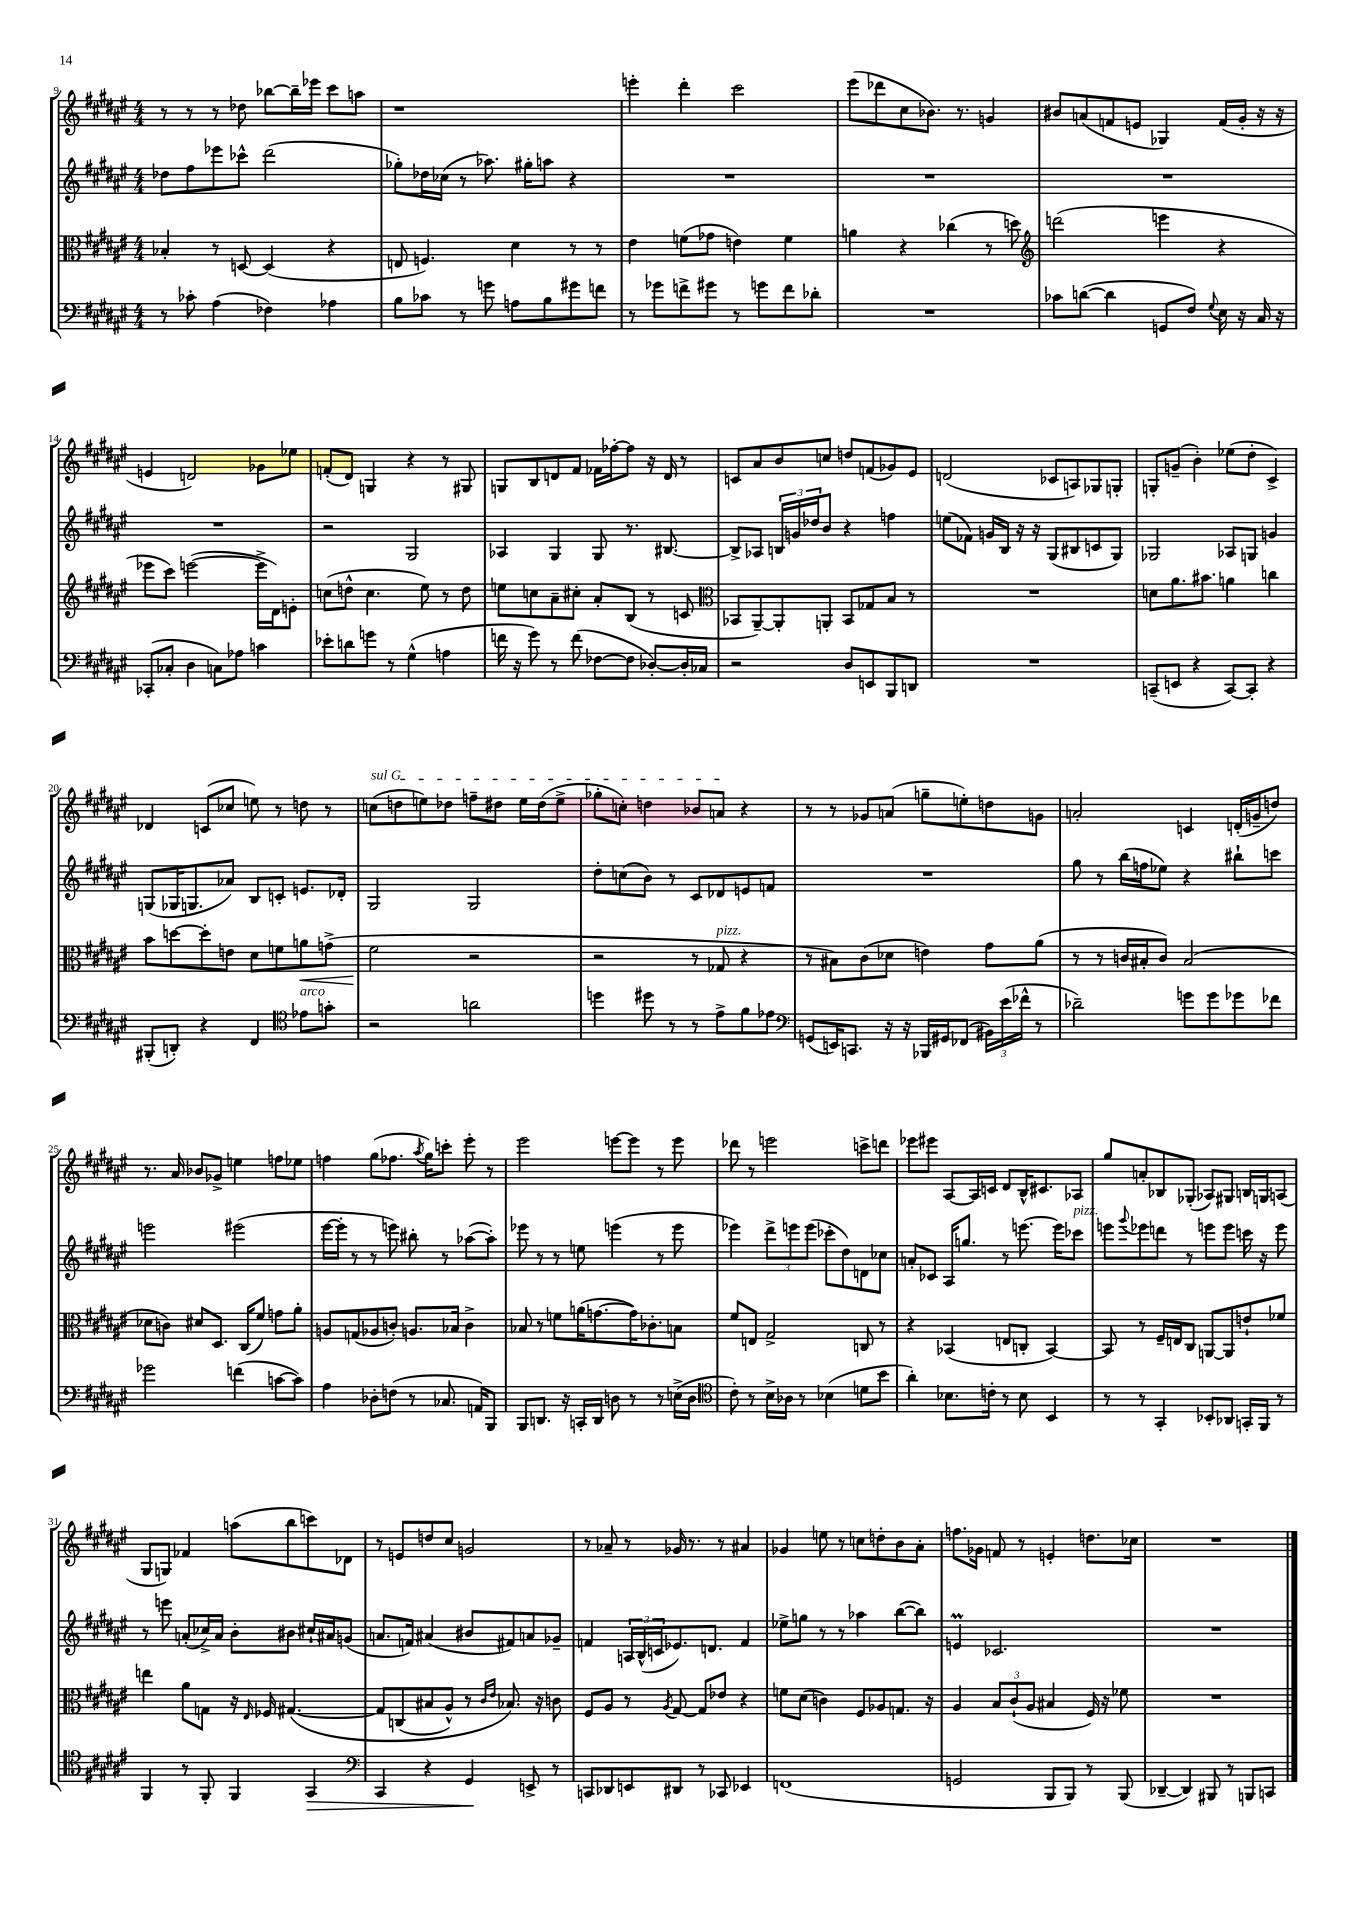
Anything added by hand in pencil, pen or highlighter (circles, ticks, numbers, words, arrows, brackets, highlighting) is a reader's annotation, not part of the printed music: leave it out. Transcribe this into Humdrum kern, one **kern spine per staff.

**kern	**dynam	**kern	**dynam	**kern	**kern
*part4	*part4	*part3	*part3	*part2	*part1
*staff4	*staff4	*staff3	*staff3	*staff2	*staff1
*clefF4	*	*clefC3	*	*clefG2	*clefG2
*k[f#c#g#d#a#e#]	*	*k[f#c#g#d#a#e#]	*	*k[f#c#g#d#a#e#]	*k[f#c#g#d#a#e#]
*M4/4	*	*M4/4	*	*M4/4	*M4/4
=9	=9	=9	=9	=9	=9
8r	.	4B-X'/	.	8dd-X\L	8r
8c-X'\	.	.	.	8ff#\	8r
(4A#\	.	8r	.	8eee-X\	8r
.	.	[8Dn/	.	8ccc-X^^\J	8dd-X\
4F-X\)	.	(4D/]	.	(2ddd#\	[8bb-X\L
.	.	.	.	.	16bb-~\L]
.	.	.	.	.	16eee-X\JJ
4A-X\	.	4r	.	.	8ccc#\L
.	.	.	.	.	8aan\J
=10	=10	=10	=10	=10	=10
8B\L	.	8En/	.	8gg-X'\L)	1r
8c-X\J	.	4.Fn/)	.	16dd-X\L	.
.	.	.	.	(16cc-X\JJ	.
8r	.	.	.	8r	.
8gn\	.	.	.	8.aa-X\)	.
8An\L	.	4d#\	.	.	.
.	.	.	.	16gg#X'\KL	.
8B\	.	.	.	8aan\J	.
8g#X\	.	8r	.	4r	.
8fn\J	.	8r	.	.	.
=11	=11	=11	=11	=11	=11
8r	.	4e#\	.	1r	4eeen'\
8g-X\L	.	.	.	.	.
8fn^\	.	(8fn\L	.	.	4ddd#'\
8g#X\J	.	8g-X\J	.	.	.
8r	.	4en\)	.	.	2ccc#\
8gn\L	.	.	.	.	.
8f\	.	4f\	.	.	.
8d-X'\J	.	.	.	.	.
=12	=12	=12	=12	=12	=12
1r	.	4an\	.	1r	(8eee#\L
.	.	.	.	.	8ddd-X\
.	.	4r	.	.	8cc#\
.	.	.	.	.	8.b-X\J)
.	.	(4cc-X\	.	.	.
.	.	.	.	.	8.r
.	.	8r	.	.	4gn/
.	.	8ddn\)	.	.	.
=13	=13	=13	=13	=13	=13
*	*	*clefG2	*	*	*
8c-X\L	.	(2dddn\	.	1r	8b#X/L
([8dn\J	.	.	.	.	(8an/
4d\]	.	.	.	.	8fn/
.	.	.	.	.	8en/J
8GGn/L	.	4eeen\	.	.	4G-X/)
8F#/J)	.	.	.	.	.
8qqG#/	.	.	.	.	.
16E#\	.	4r	.	.	(16f/LL
16r	.	.	.	.	16g#'/JJ
16C#/	.	.	.	.	16r
16r	.	.	.	.	16r
!!LO:LB:g=z
=14	=14	=14	=14	=14	=14
(8CC-X'/L	.	8eee-X\L	.	1r	4en/
8C-X'/J	.	8ccc#\J)	.	.	.
4D#\	.	([2eeen\	.	.	2dn/)
8Cn\L)	.	.	.	.	.
8A-X\J	.	.	.	.	.
4cn\	.	16eee^\LL]	.	.	8g-X\L
.	.	16d#\J)	.	.	.
.	.	8en'\J	.	.	8ee-X\J
=15	=15	=15	=15	=15	=15
8e-X'\L	.	(8ccn\L	.	2r	(8fn'/L
8dn\	.	8ddn^^\J	.	.	8d#/J)
8gn\J	.	4.cc\	.	.	4Gn/
8r	.	.	.	.	.
(4G#^^\	.	.	.	2G#/	4r
.	.	8ee#\)	.	.	.
4An\	.	8r	.	.	8r
.	.	8dd\	.	.	8G#X/
=16	=16	=16	=16	=16	=16
16fn\	.	8een\L	.	4A-X/	8Gn/L
16r	.	.	.	.	.
8g#\)	.	8ccn\	.	.	8B/
8r	.	8a#~\	.	4G#/	8dn/
(8f\	.	8cc#X'\J	.	.	8f#/J
[8F-X\L	.	8a#'/L	.	8G#/	16f-X\LL
.	.	.	.	.	[16ff-X'\J
8F-\J]	.	(8B/J	.	8.r	8ff-\J]
[8D-X'/L)	.	8r	.	.	16r
.	.	.	.	[8.B#X/	16d/
16D-'/L]	.	8cn/	.	.	8r
16C-X/JJ	.	.	.	.	.
=17	=17	=17	=17	=17	=17
*	*	*clefC3	*	*	*
2r	.	8BB-X/L	.	8B#^/L]	8cn/L
.	.	[8AA#~/)	.	8A-X/J	8a#/
.	.	8AA#'/]	.	24Bn/LL	8b/
.	.	.	.	24gn/	.
.	.	.	.	24dd-X/J	.
.	.	8AAn'/J	.	8b/J	8ccn/J
8D#/L	.	8BB-/L	.	4r	8ddn/L
8EEn/	.	8G-X/	.	.	(8fn/
8BBB/	.	8B/J	.	4ffn\	8g-X/)
8DDn/J	.	8r	.	.	8e#/J
=18	=18	=18	=18	=18	=18
1r	.	1r	.	(8een\L	(2dn/
.	.	.	.	8f-X\J)	.
.	.	.	.	16gn/LL	.
.	.	.	.	16B/JJ	.
.	.	.	.	16r	.
.	.	.	.	16r	.
.	.	.	.	(8G#/L	8c-X/L
.	.	.	.	8B#X/	8An/)
.	.	.	.	8cn/	8G-X/
.	.	.	.	8G#/J)	8Gn'/J
=19	=19	=19	=19	=19	=19
(8CCn~/L	.	8dn\L	.	2G-X/	8Gn'/L
8EEn/J	.	8.a#\	.	.	(8gn~/J
4r	.	.	.	.	4b'\)
.	.	8.b#X\J	.	.	.
[8CC/L)	.	4an\	.	8A-X/L	(8ee-X\L
8CC'/J]	.	.	.	8Gn/J	8dd#'\J
4r	.	4ccn\	.	4gn/	4c#^/)
!!LO:LB:g=z
=20	=20	=20	=20	=20	=20
(8BBB#X'/L	.	8b\L	.	(8Gn/L	4d-X/
8DDn'/J)	.	[8ddn\	.	16G-X/K	.
.	.	.	.	8.Gn/	.
4r	.	8dd'\]	.	.	(8cn/L
.	.	8en\J	.	8a-X/J)	8cc-X/J
4FF#/	.	8d#\L	.	8B/L	8een\)
.	.	8fn\	.	8cn'/J	8r
*clefC4	*	*	*	*	*
!LO:TX:a:i:t=arco	!	!	!	!	!
!	!	!	!LO:HP:b	!	!
8e-X\L	.	8an\	<	8.en/L	8ddn\
8gn'\J	.	(8gn^\J	.	.	8r
.	.	.	.	16d-X'/Jk	.
=21	=21	=21	=21	=21	=21
!	!	!	!	!	!LO:TX:a:i:t=sul G
2r	.	2f#\	.	2G#/	(8ccn\L
.	.	.	.	.	8ddn\
.	.	.	.	.	8een\)
.	.	.	.	.	8dd-X\J
2an\	.	2r	[	2G#/	8ffn~\L
.	.	.	.	.	8dd#X\J
.	.	.	.	.	16ee\LL
.	.	.	.	.	(16dd#\J
.	.	.	.	.	8ee^\J
=22	=22	=22	=22	=22	=22
4ddn\	.	2r	.	8dd#'\L	8gg-X'\L
.	.	.	.	(8ccn\	8ccn'\J)
8dd#X\	.	.	.	8b\J)	4ddn\
8r	.	.	.	8r	.
8r	.	8r	.	8c#/L	8b-X/L
!	!	!LO:TX:a:i:t=pizz.	!	!	!
8e#^\L	.	8G-X/	.	8d-X/	8an/J
8f#\	.	4r	.	8en/	4r
8e-X\J	.	.	.	8fn/J	.
=23	=23	=23	=23	=23	=23
*clefF4	*	*	*	*	*
(8GGn/L	.	8r	.	1r	8r
16EEn/K)	.	8B#X\L)	.	.	8r
8.CCn/J	.	.	.	.	.
.	.	(8c#\	.	.	8g-X/L
16r	.	8d-X\J	.	.	(8an/J
16r	.	.	.	.	.
16BBB-X/LL	.	4en\)	.	.	8ggn~\L
16GG#X/J	.	.	.	.	.
(8FF-X/J	.	.	.	.	8een'\)
24BB#X\LL)	.	8g#\L	.	.	8ddn\
(24e#\	.	.	.	.	.
24f-X^^\JJ	.	.	.	.	.
8r	.	(8a#\J	.	.	8gn\J
=24	=24	=24	=24	=24	=24
2d-X~\)	.	8r	.	8gg#\	2an'/
.	.	8r	.	8r	.
.	.	16cn/LL	.	(16bb\LL	.
.	.	16B#X'/J	.	16ffn\J	.
.	.	8c/J)	.	8ee-X\J)	.
8gn\L	.	(2B#/	.	4r	4cn/
8g\	.	.	.	.	.
8g-X\	.	.	.	8bb#X`\L	(16dn'/LL
.	.	.	.	.	16gn~/J
8f-X\J	.	.	.	8cccn\J	8ddn/J)
!!LO:LB:g=z
=25	=25	=25	=25	=25	=25
2g-X\	.	8d-X\L	.	2eeen\	8.r
.	.	8cn\J)	.	.	.
.	.	.	.	.	16a#/
.	.	8d#X/L	.	.	8b-X/L
.	.	8.D#/J	.	.	8g-X^/J
(4fn\	.	.	.	(2eee#X\	4een\
.	.	(16C#/KL	.	.	.
.	.	8f#/J)	.	.	.
[8cn\L	.	8gn\L	.	.	8ffn\L
8c\J])	.	8a#'\J	.	.	8ee-X\J
=26	=26	=26	=26	=26	=26
4A#\	.	8An/L	.	[16eee#\LL	4ffn\
.	.	.	.	16eee#'\JJ]	.
.	.	(8Gn/	.	8r	.
8D-X'\L	.	8A-X/	.	8r	(8gg#\L
(8Fn\J	.	8cn'/J)	.	8eeen\)	8.ff-X\J
8r	.	8.An/L	.	8bb#X'\	.
.	.	.	.	.	8qaa#/
.	.	.	.	.	16gg#\KL)
8.C-X/	.	.	.	8r	8cccn'\J
.	.	16B-X/Jk	.	.	.
.	.	4c^\	.	([8aa-X\L	8eee#'\
16AAn/KL)	.	.	.	.	.
8BBB/J	.	.	.	8aa-'\J])	8r
=27	=27	=27	=27	=27	=27
8BBB/L	.	8B-X/	.	8eee-X\	2eee#\
8.DDn/J	.	8r	.	8r	.
.	.	8fn\L	.	8r	.
16r	.	.	.	.	.
16CCn'/LL	.	(16an\K	.	8een\	.
16DD/JJ	.	[8.gn\	.	.	.
8Dn\	.	.	.	(4eeen\	[8eeen\L
8r	.	16g\K])	.	.	8eee\J]
.	.	8.c-X'\	.	.	.
8r	.	.	.	8r	8r
(16En^\LL	.	8Bn\J	.	8eee\	8eee\
16D\JJ	.	.	.	.	.
=28	=28	=28	=28	=28	=28
*clefC4	*	*	*	*	*
8c#'\)	.	8f#/L	.	4eee-X\)	8ddd-X\
8r	.	8En/J	.	.	8r
16B^\LL	.	2G#^/	.	12ddd#^\L	2eeen\
16A-X\JJ	.	.	.	.	.
.	.	.	.	12eeen\	.
8r	.	.	.	.	.
.	.	.	.	(12eee\J	.
(4B-X\	.	.	.	8ccc-X'\L	.
.	.	.	.	8dd#\)	.
8dn\L	.	8Cn/	.	8dn\	8cccn^\L
8b\J	.	8r	.	8cc-X\J	8dddn\J
=29	=29	=29	=29	=29	=29
4a#'\)	.	4r	.	8an'/L	8eee-X\L
.	.	.	.	8c-X/J	8eee#X\J
8.B-X\L	.	(4BB-X/	.	16A#/KL	[8A#/L
.	.	.	.	8.ggn/J	.
.	.	.	.	.	16A#/L]
16cn'\Jk	.	.	.	.	16cn/JJ
8r	.	8En/L	.	8r	8d#/L
8B-\	.	8Cn'/J	.	[8.eeen\	16B^^/K
.	.	.	.	.	8.c#X/
4BB/	.	[4BB-/)	.	.	.
.	.	.	.	16eee\KL]	.
!	!	!	!	!LO:TX:a:i:t=pizz.	!
.	.	.	.	8ccc-X\J	8A-X/J
=30	=30	=30	=30	=30	=30
8r	.	8BB-/]	.	8eeen\L	8gg#/L
.	.	.	.	8qqggg#/	.
8r	.	8r	.	8eee-X\	8an'/
4GG#'/	.	16F#~/LL	.	8dddn\J	8B-X/
.	.	16En/J	.	.	.
.	.	8C#/J	.	8r	(8G-X'/J
8BB-X'/L	.	[8AAn/L	.	8eeen\L	8A-X/L)
8AA-X/J	.	8AA/]	.	8eee\J	8G#X/J
16GGn'/LL	.	8en`/	.	16cccn\	16Bn/LL
16FF#/JJ	.	.	.	16r	16Gn/J
8r	.	8f-X/J	.	8eee\	(8An/J
!!LO:LB:g=z
=31	=31	=31	=31	=31	=31
4FF#/	.	4een\	.	8r	8G#/L
.	.	.	.	8eeen\	8Gn/J)
8r	.	8a#\L	.	(8an'/L	4f-X/
8FF#'/	.	8Gn\J	.	16cc-X^/L)	.
.	.	.	.	16a/JJ	.
4FF#/	.	16r	.	8b'\L	(8aan\L
.	.	16qqE#/	.	.	.
.	.	16F-X/	.	.	.
.	.	([4.G#X/	.	8b#X\J	8bb\
!	!LO:HP:b	!	!	!	!
4GG#/	>	.	.	16cc#X`/LL	8cccn\)
.	.	.	.	16a#X/J	.
.	.	.	.	(8gn/J	8d-X\J
=32	=32	=32	=32	=32	=32
*clefF4	*	*	*	*	*
4CC#/	.	8G#/L]	.	8.an/L	8r
.	.	(8Cn/	.	.	8en/L
.	.	.	.	16fn/Jk)	.
4r	.	8B#X/	.	(4a#X/	8ddn/
.	.	8A#^^/J)	.	.	8cc#/J
4GG#/	.	8r	.	8b#X/L	2gn/
.	.	16qqc#/LL	.	.	.
.	.	16qqe#/JJ	.	.	.
.	.	8.B-X/)	.	8f#X/)	.
8EEn^/	]	.	.	8an/	.
.	.	16r	.	.	.
8r	.	8cn\	.	8g-X~/J	.
=33	=33	=33	=33	=33	=33
8CCn/L	.	8F#/L	.	4fn/	8r
8DD-X/	.	8A#/J	.	.	8a-X~/
8EEn/	.	8r	.	24An/LL	8r
.	.	.	.	(24B^^/	.
.	.	.	.	24cn/J	.
.	.	8qA#/	.	.	.
8DD#X/J	.	[8G#/	.	8.e-X/)	16g-X/
.	.	.	.	.	8.r
8r	.	8G#/L]	.	.	.
.	.	.	.	8.dn/J	.
8CC-X/	.	8e-X/J	.	.	8r
4EE-X/	.	4r	.	4f/	4a#X/
=34	=34	=34	=34	=34	=34
(1FFn	.	8fn\L	.	8ee-X^\L	4g-X/
.	.	(8d#\J	.	8ggn\J	.
.	.	4cn\)	.	8r	8een\
.	.	.	.	8r	8r
.	.	8F#/L	.	4aa-X\	8ccn\L
.	.	8A-X/	.	.	8ddn'\
.	.	8.Gn/J	.	([8bb\L	8b\
.	.	.	.	8bb\J])	8a#'\J
.	.	16r	.	.	.
=35	=35	=35	=35	=35	=35
2GGn/	.	4A#/	.	4enM/	8.ffn\L
.	.	.	.	.	16g-X\Jk
.	.	12B/L	.	2.c-X/	8fn/
.	.	(12c#`/	.	.	.
.	.	.	.	.	8r
.	.	12A#/J	.	.	.
8BBB/L	.	4B#X/	.	.	4en'/
8BBB/J)	.	.	.	.	.
8r	.	16F#/)	.	.	8.ddn\L
.	.	16r	.	.	.
(8BBB/	.	8f-X\	.	.	.
.	.	.	.	.	16cc-X\Jk
=36	=36	=36	=36	=36	=36
[4DD-X~/	.	1r	.	1r	1r
4DD-/])	.	.	.	.	.
8BBB#X/	.	.	.	.	.
8r	.	.	.	.	.
8BBBn/L	.	.	.	.	.
8CCn/J	.	.	.	.	.
==	==	==	==	==	==
*-	*-	*-	*-	*-	*-
